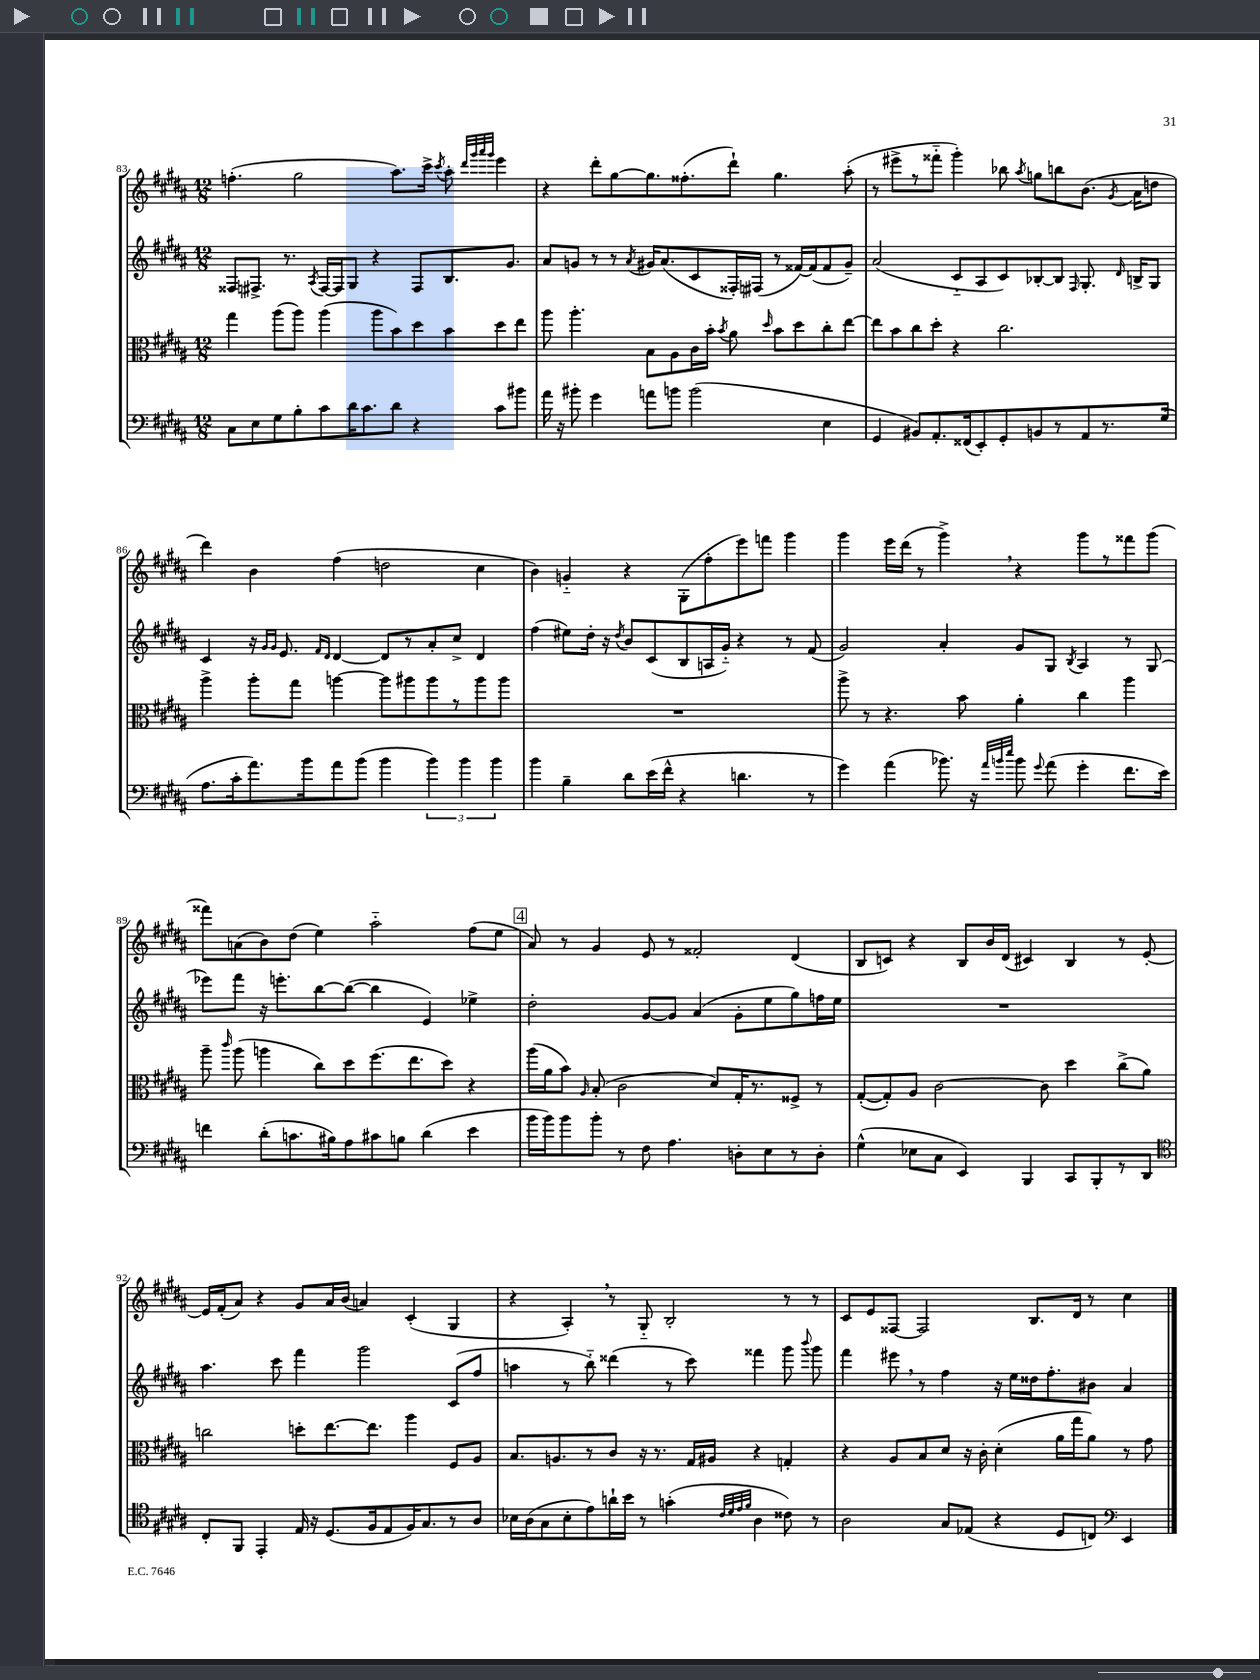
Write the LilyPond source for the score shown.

<<
\new StaffGroup <<
\new Staff = "s0" {
    \clef treble \key b \major \numericTimeSignature \time 12/8
    \autoBeamOff f''4.-.( gis''2 ais''8.[) cis'''16]-> \acciaccatura { cis'''8 } ais''8-. \grace { dis'''32[ gis'''32 ais'''32 gis'''32] } e'''4 |
    r4 dis'''8[-. gis''8~ gis''8. fisis''8.-.( dis'''8]-!) gis''4. ais''8-.( |
    r8 eis'''8[-> r8 fisis'''8]-_ gis'''4-.) bes''8 \acciaccatura { ais''8 } g''8[ b''8 b'8.]( \acciaccatura { gis'8 } ais'16[ d''8] |
    dis'''4) b'4 fis''4( d''2 cis''4 |
    b'4) g'4-_ r4 gis8[-.( fis''8-. e'''8) f'''8] gis'''4 |
    gis'''4 e'''16[ dis'''16]( r8 gis'''4->) \breathe r4 gis'''8[ r8 fisis'''8 gis'''8]( |
    fisis'''8[) a'8( b'8) dis''8]( e''4) ais''2-_ fis''8[( e''8] |
    \mark \markup { \box "4" } ais'8) r8 gis'4 e'8 r8 fisis'2-. dis'4( |
    b8[ c'8]) r4 b8[ b'16 dis'16]( cis'4) b4 r8 e'8~-. |
    e'16[ fis'16-.( ais'8]) r4 gis'8[ ais'16 b'16]( a'4) cis'4-.( gis4 |
    r4 ais4-.) \breathe r8 gis8-_ b2-. r8 r8 |
    cis'8[ e'8 fisis8]~ fisis2 b8.[ dis'16] r8 cis''4 \bar "|." |
}
\new Staff = "s1" {
    \clef treble \key b \major \numericTimeSignature \time 12/8
    \autoBeamOff fisis8[ fis8.]-> r8. \acciaccatura { ais8 } fis16[~ fis16 gis8] r4 fis8[ b8. gis'8.] |
    ais'8[ g'8] r8 r8 \acciaccatura { ais'8 } gis'16[ ais'8.( cis'8 fisis16-.) fis16]( r8 fisis'16[~) fisis'16( fisis'8 gis'8]--) |
    ais'2( cis'8[-_ ais8 cis'8) bes8~-. bes8] \grace { fis16 } gis8.-. \grace { dis'16 } b16[-> gis8] |
    cis'4 r16 \grace { gis'16[ gis'16] } e'8. \grace { fis'16[ dis'16] } dis'4~ dis'8[ r8 ais'8-. cis''8]-> dis'4 |
    fis''4( eis''8[) dis''16]-. r16 \acciaccatura { dis''8 } b'8[ cis'8( b8 a16 gis'16]-_) r4 r8 fis'8( |
    gis'2) ais'4-. gis'8[ gis8] \acciaccatura { b8 } ais4 r8 gis8( |
    ees'''8[) fis'''8] r16 e'''8.[-. b''8~ b''8]~( b''4 e'4) ees''4-> |
    \mark \markup { \box "4" } dis''2-. gis'8[~ gis'8] ais'4( gis'8[-. e''8 gis''8) f''16 e''16] |
    R1. |
    ais''4. cis'''8 fis'''4 gis'''2 cis'8[( fis''8] |
    a''4 r8 b''8-_) disis'''4( r8 cis'''8) fisis'''4 gis'''8 \appoggiatura { b'''8 } gis'''8 |
    fis'''4 eis'''8 \breathe r8 fis''4 r16 e''16[ disis''16 fis''8.-. bis'8] ais'4 \bar "|." |
}
\new Staff = "s2" {
    \clef alto \key b \major \numericTimeSignature \time 12/8
    \autoBeamOff gis''4 ais''8[( ais''8]) ais''4( ais''8[ b'8) dis''8 b'8 dis''8 e''8] |
    ais''8 ais''4.-. b8[ ais8 cis'16 b'16]-. \acciaccatura { b'8 } ais'8 \grace { dis''16 } b'8[ dis''8 cis''8-. e''8]~ |
    e''8[ b'8 cis''8 dis''8]-. r4 cis''2. |
    ais''4-> ais''8[-. gis''8] a''4~ a''8[ ais''8 ais''8 r8 ais''8 ais''8] |
    R1. |
    ais''8-> r8 r4. b'8 ais'4-. cis''4 ais''4 |
    ais''8-- \grace { cis'''16 } ais''8( a''4 cis''8[) dis''8 fis''8.( e''8. dis''8]) r4 |
    \mark \markup { \box "4" } ais''16[( ais'16 b'8]) \grace { ais16 } b8-.( cis'2 dis'8[) gis16-. r8. fisis8]-> r8 |
    gis8[~-.( gis8-.) ais8] cis'2~ cis'8 dis''4 cis''8[->( ais'8]) |
    c''2 d''8[-. e''8.~ e''8.] ais''4 fis8[ ais8] |
    b8.[ a8. r8 cis'8] r16 r8. gis16[ ais16] r4 g4-. |
    r4 ais8[ b8 dis'8] r16 cis'16-. dis'4-.( ais'16[ gis''16 ais'8]) r8 gis'8 \bar "|." |
}
\new Staff = "s3" {
    \clef bass \key b \major \numericTimeSignature \time 12/8
    \autoBeamOff cis8[ e8 gis8 b8-. cis'8 dis'16 cis'8. dis'8] r4 cis'8[ bis'8] |
    ais'16 r16 bis'8-. gis'4 a'8[ b'8] b'2( e4 |
    gis,4 bis,8[) ais,8.-. fisis,16( e,8-.) gis,8-. b,8 r8 ais,8 r8. gis16]( |
    ais8.[ cis'16-. ais'8.) b'16 ais'8 b'8]( b'4 \tuplet 3/2 { b'4) b'4 b'4 } |
    b'4 b4-- dis'8[ e'16( fis'16]-^ r4 d'4. r8 |
    gis'4) ais'4( bes'8.) r16 \grace { ais'32[ b'32 e''32] } b'8 \appoggiatura { gis'8 } ais'8( gis'4-. fis'8.[ e'16]) |
    f'4 dis'8[-.( c'8. bis16) ais8 cis'8 b8] dis'4( e'4 |
    \mark \markup { \box "4" } b'16[ b'16) b'8 b'8]-. r8 fis8 ais4. d8[-. e8 r8 d8]-. |
    gis4-^( ees8[ cis8] e,4) b,,4 cis,8[ b,,8-. r8 dis,8] |
    \clef tenor cis8[-. fis,8] e,4-. e16 r16 dis8.[( fis16 e8 fis16) gis8. r8 ais8] |
    bes16[ ais16( gis8 bes8-. e'8) a'16-! b'16] r8 g'4-.( \grace { cis'32[ dis'32 e'32 fis'32] } ais4 cisis'8) r8 |
    ais2 gis8[ ees8]( r4 dis8[ c8]) \clef bass e,4 \bar "|." |
}
>>
>>
\layout { \context { \Score currentBarNumber = #83 } }
